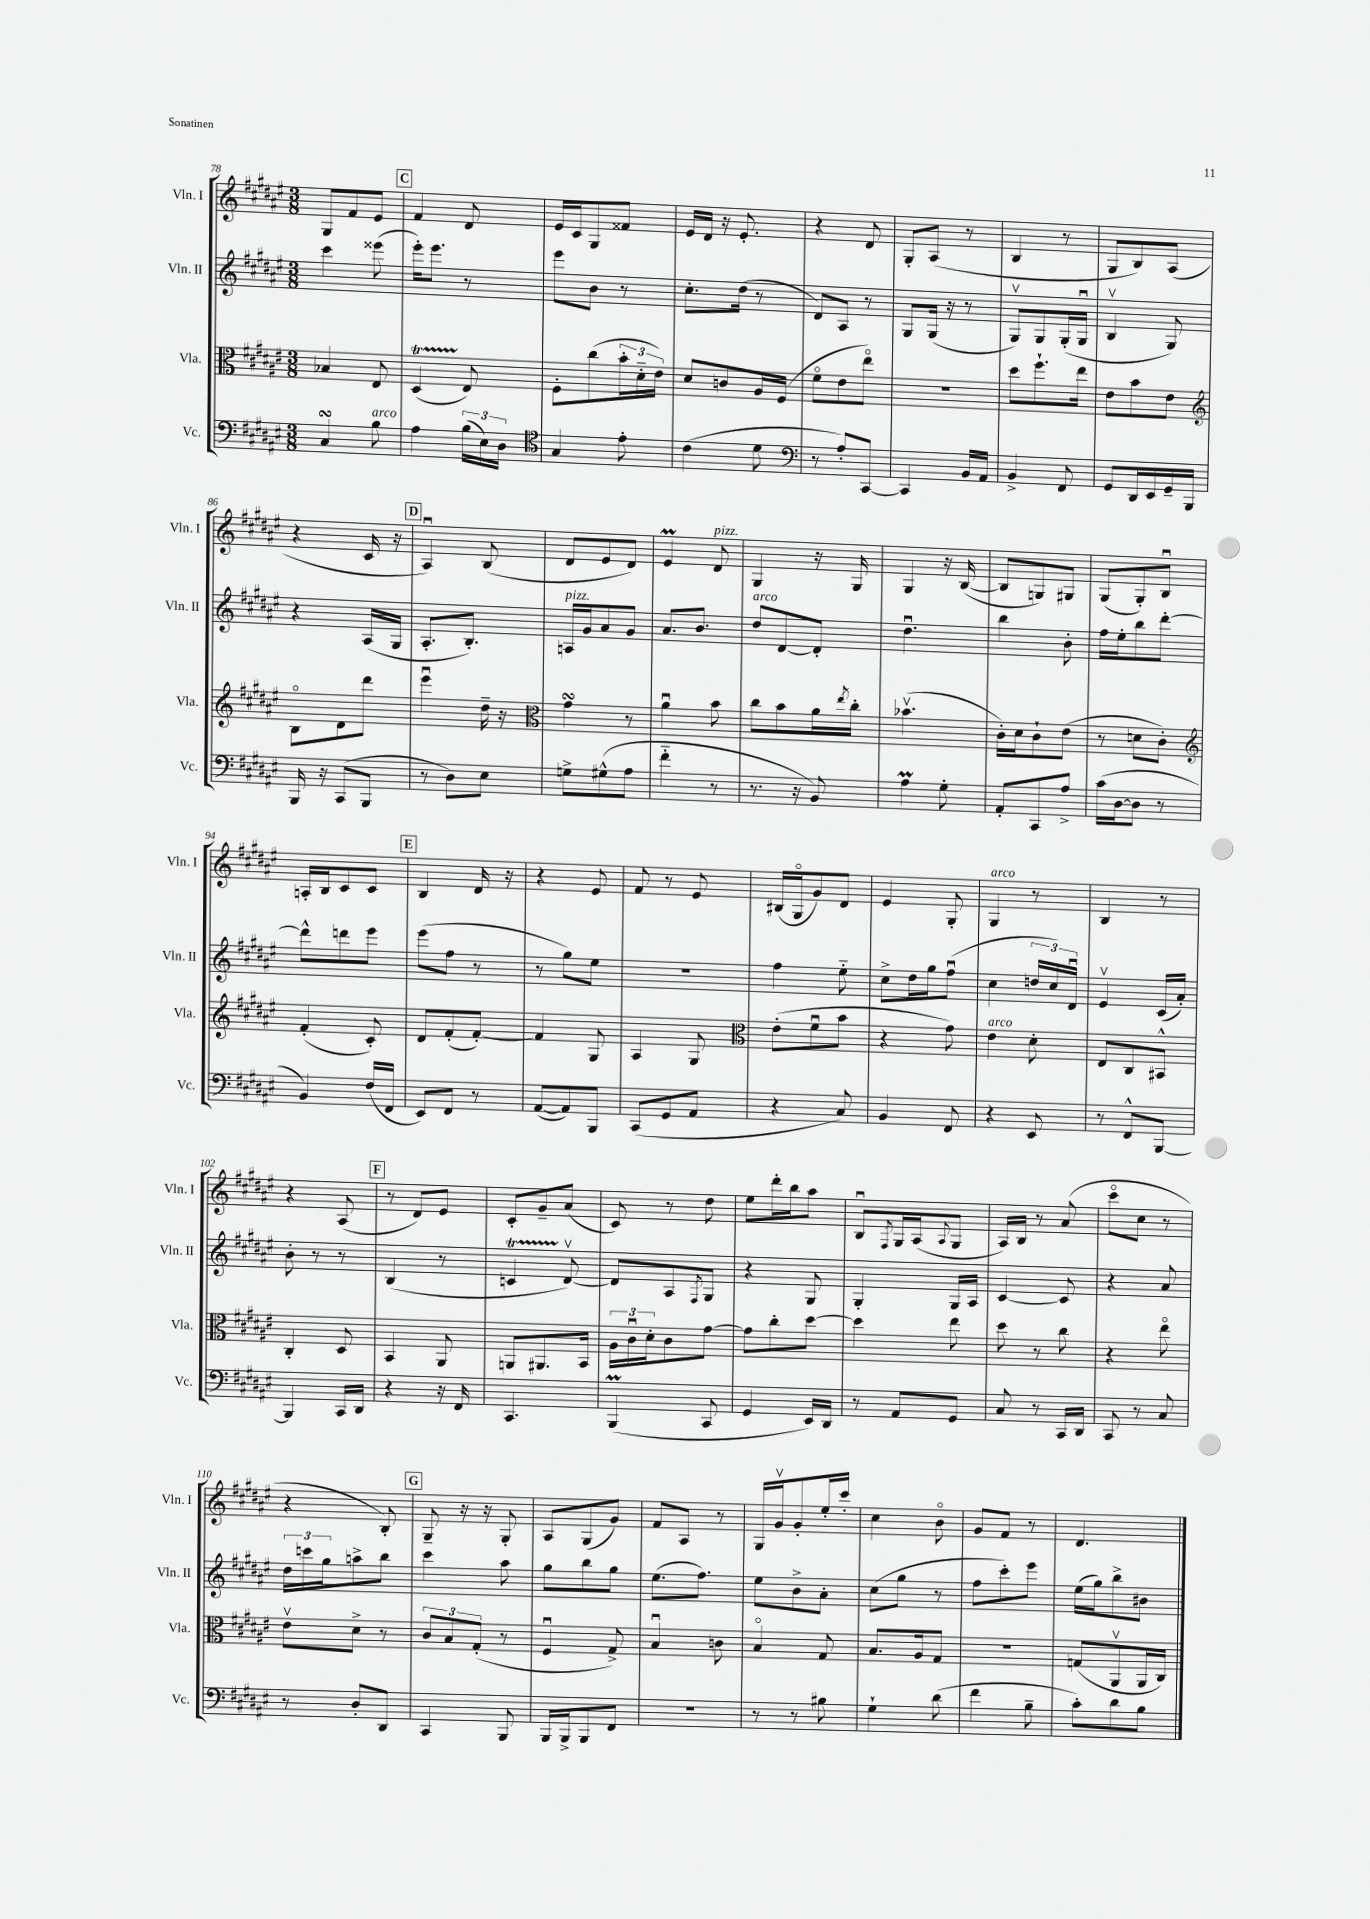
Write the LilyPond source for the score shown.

<<
\new StaffGroup <<
\new Staff = "s0" \with { instrumentName = "Vln. I" shortInstrumentName = "Vln. I" } {
    \clef treble \key fis \major \numericTimeSignature \time 3/8
    gis8 fis'8 eis'8 |
    \mark \markup { \box "C" } fis'4 dis'8 |
    eis'16 cis'16 gis8 fisis'8 |
    eis'16 dis'16 r16 eis'8.-. |
    r4 dis'8 |
    gis8-. ais8( r8 |
    b4 r8 |
    gis8 b8) ais8( |
    r4 cis'16 r16 |
    \mark \markup { \box "D" } ais4\downbow) b8( |
    dis'8 eis'8 dis'8) |
    eis'4\prall dis'8^\markup { \italic "pizz." } |
    gis4 r16 gis16 |
    gis4 r16 b16~( |
    b8 g8) gis8 |
    gis8( gis8-.) b8\downbow |
    a16-. b16 cis'8 cis'8 |
    \mark \markup { \box "E" } b4 dis'16 r16 |
    r4 eis'8 |
    fis'8 r8 eis'8 |
    bis16( gis16\flageolet gis'8) dis'8 |
    eis'4 gis8-. |
    gis4^\markup { \italic "arco" } r8 |
    b4 r8 |
    r4 ais8( |
    \mark \markup { \box "F" } r8 dis'8) eis'8 |
    cis'8-. gis'8-- ais'8( |
    cis'8) r8 dis''8 |
    eis''8 dis'''16-. b''16 ais''8 |
    b8\downbow \acciaccatura { fis8 } gis16 ais16( \appoggiatura { ais8 } gis8 |
    ais16) b16 r8 ais'8( |
    cis'''8\flageolet cis''8 r8 |
    r4 b8-.) |
    \mark \markup { \box "G" } gis8-- r16 r16 gis8-. |
    ais8 gis8( gis'8) |
    fis'8 ais8 r8 |
    gis16 gis'16\upbow gis'8-. eis''16-. cis'''16-. |
    cis''4 b'8\flageolet |
    gis'8 fis'8 r8 |
    dis'4. \bar "|." |
}
\new Staff = "s1" \with { instrumentName = "Vln. II" shortInstrumentName = "Vln. II" } {
    \clef treble \key fis \major \numericTimeSignature \time 3/8
    cis'''4 eisis'''8( |
    \mark \markup { \box "C" } eis'''16-.) eis'''8. r8 |
    eis'''8 b'8 r8 |
    cis''8.-. dis''16( r8 |
    dis'8) ais8 r8 |
    gis8 gis16( r16 r8 |
    gis8\upbow) gis8 gis16-.( gis16\downbow |
    b4\upbow gis8) |
    r4 ais16( gis16 |
    \mark \markup { \box "D" } ais8.-. b8.-.) |
    a16^\markup { \italic "pizz." } gis'16 ais'8 gis'8 |
    ais'8. b'8. |
    dis''8^\markup { \italic "arco" } dis'8~ dis'8-. |
    dis''4.\downbow |
    b''4 b'8-. |
    fis''16 eis''16-. b''8 dis'''8~-. |
    dis'''8-^ d'''8 eis'''8 |
    \mark \markup { \box "E" } eis'''8( fis''8 r8 |
    r8 gis''8) eis''8 |
    R4. |
    fis''4 eis''8-_ |
    cis''8-> dis''16 gis''16 fis''8\downbow( |
    cis''4 \tuplet 3/2 { d''16 cis''16) dis'16\downbow } |
    eis'4\upbow cis'16( ais'16-.) |
    b'8-. r8 r8 |
    \mark \markup { \box "F" } b4( r8 |
    c'4\startTrillSpan dis'8~\upbow\stopTrillSpan) |
    dis'8 ais8 \acciaccatura { fis8 } gis8 |
    r4 gis8 |
    gis4-. gis16 ais16 |
    cis'4~ cis'8 |
    r4 ais'8 |
    \tuplet 3/2 { dis''16 c'''16 gis''16 } a''8-> b''8 |
    \mark \markup { \box "G" } cis'''4 ais''8 |
    gis''8 b''8 gis''8 |
    eis''8.( fis''8.) |
    eis''8 b'8-> ais'8-. |
    cis''8( gis''8 r8 |
    fis''8 cis'''8-.) eis'''8 |
    eis''16( gis''16) b''8-> bis'8 \bar "|." |
}
\new Staff = "s2" \with { instrumentName = "Vla." shortInstrumentName = "Vla." } {
    \clef alto \key fis \major \numericTimeSignature \time 3/8
    bes4 eis8 |
    \mark \markup { \box "C" } dis4\startTrillSpan( eis8\stopTrillSpan) |
    fis8-. cis''8( \tuplet 3/2 { b'16-. dis'16-_ eis'16) } |
    dis'8 c'8 ais16 fis16( |
    fis'8\flageolet eis'8 eis''8\flageolet) |
    R4. |
    dis''8 fis''8.-! eis''16 |
    eis'8 b'8 eis'8 |
    \clef treble b8\flageolet dis'8 dis'''8 |
    \mark \markup { \box "D" } eis'''4\downbow dis''16-- r16 |
    \clef alto gis'4\turn r8 |
    ais'4\downbow b'8 |
    cis''8 b'8 ais'16 \acciaccatura { eis''8 } cis''16-. |
    bes'4.\upbow( |
    cis'16-.) dis'16 cis'8-! eis'8( |
    r8 d'8 cis'8-.) |
    \clef treble fis'4-.( cis'8-.) |
    \mark \markup { \box "E" } dis'8 fis'8-.( fis'8~-.) |
    fis'4 gis8 |
    ais4 gis8 |
    \clef alto eis'8-.( fis'8\downbow b'8 |
    r4 gis'8) |
    eis'4^\markup { \italic "arco" } dis'8-. |
    eis8 cis8 bis,8-^ |
    cis4-. dis8 |
    \mark \markup { \box "F" } b,4 ais,8 |
    a,8 ais,8. b,16 |
    \tuplet 3/2 { ais16 cis'16\downbow dis'16-. } cis'8 gis'8~ |
    gis'8 cis''8-. dis''8~ |
    dis''4 eis''8 |
    dis''8 r8 cis''8 |
    r4 eis''8\flageolet |
    eis'8\upbow dis'8-> r8 |
    \mark \markup { \box "G" } \tuplet 3/2 { cis'8 b8 gis8-.( } r8 |
    fis4\downbow gis8->) |
    b4\downbow c'8 |
    b4\flageolet gis8 |
    b8. ais16 gis8 |
    R4. |
    g8( ais,8\upbow ais,16 cis16) \bar "|." |
}
\new Staff = "s3" \with { instrumentName = "Vc." shortInstrumentName = "Vc." } {
    \clef bass \key fis \major \numericTimeSignature \time 3/8
    cis4\turn b8^\markup { \italic "arco" } |
    \mark \markup { \box "C" } ais4 \tuplet 3/2 { b16( eis16) dis16 } |
    \clef tenor gis4 eis'8-. |
    cis'4( dis'8 |
    \clef bass r8 ais8-.) cis,8~ |
    cis,4 b,16 ais,16 |
    b,4-> fis,8 |
    gis,8 dis,16 eis,16 gis,16-- b,,16 |
    b,,16 r16 cis,8( b,,8 |
    \mark \markup { \box "D" } r8 dis8) eis8 |
    g8-> gis8-^( ais8 |
    fis'4-_ r8 |
    r8. r16 b,8) |
    ais4\prall gis8-. |
    ais,8-. cis,8 ais8-> |
    cis'16( dis16~ dis8 r8 |
    b,4) fis16( fis,16 |
    \mark \markup { \box "E" } eis,8) fis,8 r8 |
    ais,8~( ais,8) b,,8 |
    cis,8( gis,8 ais,8 |
    r4 cis8) |
    b,4 fis,8 |
    r4 eis,8 |
    r8 fis,8-^ b,,8~ |
    b,,4 cis,16 dis,16 |
    \mark \markup { \box "F" } r4 r16 fis,16 |
    cis,4. |
    b,,4\prall( cis,8 |
    gis,4 eis,16) dis,16 |
    r8 ais,8 gis,8 |
    cis8 r8 cis,16 dis,16 |
    cis,8 r8 cis8 |
    r8 dis8-. dis,8 |
    \mark \markup { \box "G" } cis,4 b,,8 |
    b,,16 b,,16-> b,,8 fis,8 |
    R4. |
    r8 r8 bis8 |
    gis4-! dis'8( |
    fis'4 b8-- |
    cis'8-.) dis'8 b8 \bar "|." |
}
>>
>>
\layout { \context { \Score currentBarNumber = #78 } }
